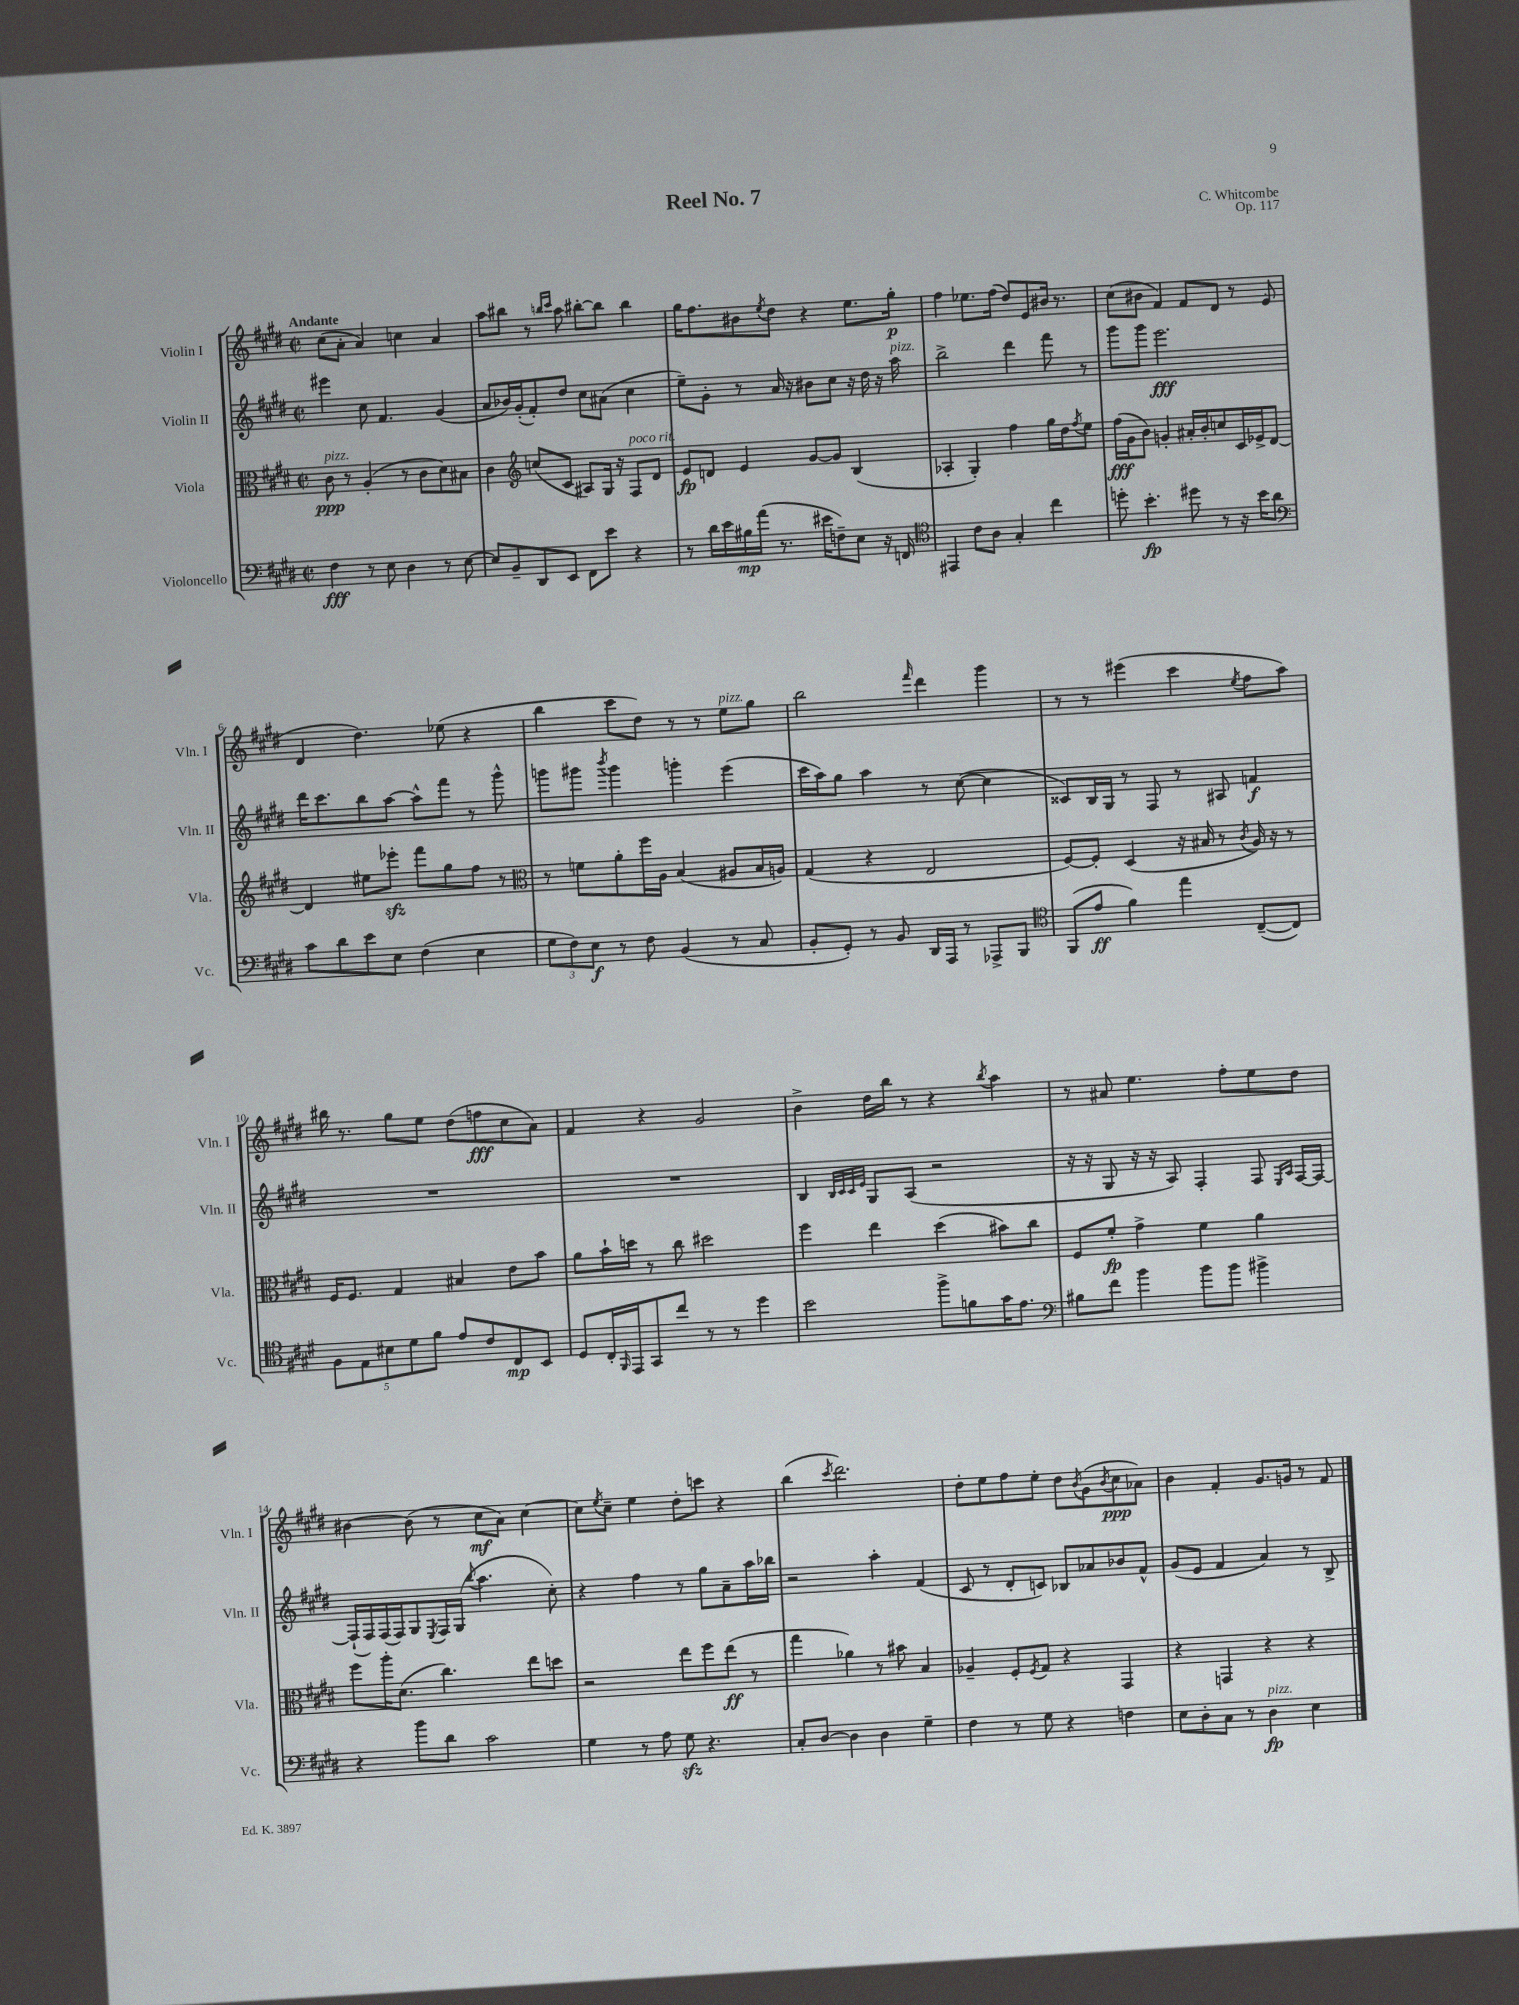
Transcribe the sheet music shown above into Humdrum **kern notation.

**kern	**kern	**kern	**kern
*staff4	*staff3	*staff2	*staff1
*clefF4	*clefC3	*clefG2	*clefG2
*k[f#c#g#d#]	*k[f#c#g#d#]	*k[f#c#g#d#]	*k[f#c#g#d#]
*M2/2	*M2/2	*M2/2	*M2/2
*met(c|)	*met(c|)	*met(c|)	*met(c|)
4F#\	8c#\	4eee#\	(8cc#\L
.	8r	.	8a'\J
8r	(4A'/	8cc#\	4a/)
8E\	.	4.f#/	.
4D#\	8r	.	4cc\
.	8c#\L	.	.
8r	8d#\)	(4g#/	4a/
[8E\	8B#\J	.	.
=	=	=	=
8E/]L	4c#\	8a/L	8aa\L
8BB~/	.	16b-/L)	8bb#\J
.	.	(16g#'/J	.
*	*clefG2	*	*
8DD#/	(8cc/L	8f#'/)	8r
.	.	.	16qqbb/LL
.	.	.	16qqccc#/JJ
8EE/J	8c#/J	8dd#/J	8aa\
8FF#\L	8A#/L)	8cc#\L	[8bb#'\L
8e\J	16G#/Jk	(8a#\J	8bb#\]J
.	16r	.	.
4r	8F#/L	4cc#\	4bb#\
.	8d#/J	.	.
=	=	=	=
8r	8e/L	8ee~\L)	16gg#\LK
.	.	.	8.ff#\
16d#\LL	8d/J	8g#'\J	.
16e\	.	.	.
16B#\	4e/	8r	8b#\
(16a\JJ	.	.	.
.	.	.	8qee/
8.r	.	16a/	8dd#\J
.	.	16r	.
.	[8g#/L	8b#\L	4r
16e#\LK	.	.	.
8F~\)	8g#/]J	8cc#\J	.
8E\J	(4B/	16r	8.ee\L
.	.	16dd#\	.
16r	.	16r	.
16FF/	.	16aa\	16gg#'\Jk
=	=	=	=
*clefC4	*	*	*
4EE#/	4A-'/	2bb^\	4ff#\
8c#\L	4G#'/)	.	8.ee-\L
8A\J	.	.	.
.	.	.	(16ff#\Jk
4G#'/	4ff#\	4ddd#\	8dd#/L)
.	.	.	8e/
4cc#\	16gg#\LL	8fff#\	16b#/Jk
.	16dd#\J	.	8.r
.	8qff#/	.	.
.	8ee\J	8r	.
=	=	=	=
8dd'\	(16ff#\LL	8ggg#\L	(8cc#\L
.	16g#\J	.	.
4.b'\	8b\J)	8ggg#\J	8b#\J
.	4g'/	2.eee\	4f#/)
8dd#\	16a#'/LL	.	8f#/L
.	16b'/J	.	.
8r	8cc/	.	8d#/J
16r	16c#/L	.	8r
16b\LK	16e-^/J	.	.
8a\J	[8d#/J	.	(8e/
=	=	=	=
*clefF4	*	*	*
8c#\L	4d#/]	16ddd#\LK	4d#/
.	.	8.ccc#\	.
8d#\	.	.	.
8e\	8ee#\L	8bb\	4.dd#\)
8E\J	8eee-'\J	[8aa\J	.
(4F#\	8fff#\L	8aa^^\]L	.
.	8gg#\	8fff#\J	(8ee-\
4E\	8ff#\J	8r	4r
.	8r	8ggg#^^\	.
=	=	=	=
*	*clefC3	*	*
12G#\L	8r	8ggg\L	4bb\
12F#\)	.	.	.
.	8f\L	8ggg#\J	.
12E\J	.	.	.
.	.	8qbbb/	.
8r	8a'\	4ggg#\	8ccc#\L
8F#\	16ff#\L	.	8dd#\J)
.	16A\JJ	.	.
(4BB/	(4B/	4ggg'\	8r
.	.	.	8r
8r	8A#/L	(4eee\	8ee\L
8C#/	16B/L	.	8gg#\J
.	16A/JJ)	.	.
=	=	=	=
8BB'/L	(4G#/	16ccc#\LL	2bb\
.	.	16aa\J)	.
8GG#'/J)	.	8gg#\J	.
8r	4r	4aa\	.
8BB/	.	.	.
.	.	.	16qqfff#/
16DD#/LL	2E/	8r	4ddd#\
16AAA/JJ	.	.	.
8r	.	([8cc#\	.
8AAA-^/L	.	4cc#\]	4ggg#\
8BBB/J	.	.	.
=	=	=	=
*clefC4	*	*	*
(8FF#/L	[8F#/L)	8c##/L)	8r
8e/J	8F#'/]J	16B/L	8r
.	.	16G#/JJ	.
4f#\)	(4D#/	8r	(4eee#\
.	.	8F#/	.
4ee\	16r	8r	4ccc#\
.	16B#/	.	.
.	8r	8A#/	.
.	8qc#/	.	8qee/
([8C#~/L	16A/)	4f/	8ff#\L
.	16r	.	.
8C#/]J)	8r	.	8aa\J)
=	=	=	=
10F#\L	16F#/LK	1r	16bb#\
.	8.F#/J	.	8.r
10E\	.	.	.
10B#\	.	.	.
.	4G#/	.	8gg#\L
10d#\	.	.	.
.	.	.	8ee\J
10f#\J	.	.	.
8e/L	4B#/	.	(8dd#\L
8c#/	.	.	8ff\
8C#/	8e\L	.	8cc#\
8BB/J	8b\J	.	8a\J)
=	=	=	=
8D#/L	8a\L	1r	4f#/
16C#'/L	16b`\L	.	.
16qqFF#/	.	.	.
16EE/J	16dd\JJ	.	.
8GG#/	8r	.	4r
8cc#/J	8cc#\	.	.
8r	2dd#\	.	2g#/
8r	.	.	.
4dd#\	.	.	.
=	=	=	=
2b\	4ff#\	4B/	4b^\
.	.	32qqB/LLL	.
.	.	32qqc#/	.
.	.	32qqc#/	.
.	.	32qqe/JJJ	.
.	4ee\	8G#/L	16dd#\LL
.	.	.	16bb\JJ
.	.	(8A/J	8r
8ff#^\L	(4dd#\	2r	4r
8f\	.	.	.
.	.	.	8qbb/
16g#\K	8b#\L)	.	4aa\
8.e\J	.	.	.
.	8cc#\J	.	.
=	=	=	=
*clefF4	*	*	*
8B#\L	8F#/L	16r	8r
.	.	16r	.
8f#\J	8f#'/J	8G#/	8a#/
4b\	4g#^\	16r	4.ee\
.	.	16r	.
.	.	8A/)	.
8b\L	4f#\	4F#'/	.
8b\J	.	.	8ff#'\L
4b#^\	4a\	8F#/	8ee\
.	.	16qqE/LL	.
.	.	16qqA/JJ	.
.	.	[16F#/LL	8dd#\J
.	.	16F#/_JJ	.
=	=	=	=
4r	8ff#\L	(16F#`/]LL	[4b#\
.	.	16F#/)	.
.	16aa'\K	(16F#/	.
.	(8.d#\J	16F#/J)	.
8b\L	.	8G#/	(8b#\]
.	.	8qE/	.
8d#\J	4.cc#\)	16F#/L	8r
.	.	(16G#/JJ	.
.	.	8qqbb/	.
2c#\	.	4.aa\	8cc#\L
.	.	.	8a\J)
.	8ee\L	.	[4cc#\
.	8dd\J	8cc#'\)	.
=	=	=	=
4G#\	2r	4r	8cc#\]L
.	.	.	8qee/
.	.	.	8cc#~\J
8r	.	4ff#\	4ee\
8A\	.	.	.
8G#\	8ee\L	8r	8dd#'\L
4.r	8ff#\	8gg#\L	8ccc\J
.	(8ee\J	8a~\	4r
.	8r	16aa\L	.
.	.	16bb-\JJ	.
=	=	=	=
8C#'/L	4gg#\	2r	(4bb\
[8D#/J	.	.	.
.	.	.	8qccc#/
4D#\]	4a-\)	.	2.ddd#\)
4D#\	8r	4aa'\	.
.	8b#\	.	.
4G#~\	4B/	(4f#/	.
=	=	=	=
4F#\	4A-~/	8c#/	8dd#'\L
.	.	8r	8ee\
8r	8F#'/L	8d#'/L	8ff#\
.	8qF#/	.	.
8G#\	8G#/J	8c/J)	8ee'\J
4r	4r	8B-/L	8dd#\L
.	.	.	8qb/
.	.	8a-/	(8g#\
.	.	.	8qb/
4F\	4GG#/	8b-/	8cc#\
.	.	8f#^^/J	8a-\J)
=	=	=	=
8E\L	4r	(8g#/L	4b\
8D#'\	.	8e/J	.
8C#\J	4GG/	4f#/	4f#'/
8r	.	.	.
4D#\	4r	4a/)	8.g#/L
.	.	.	16g/Jk
4E\	4r	8r	8r
.	.	8B^/	8f#/
==	==	==	==
*-	*-	*-	*-
